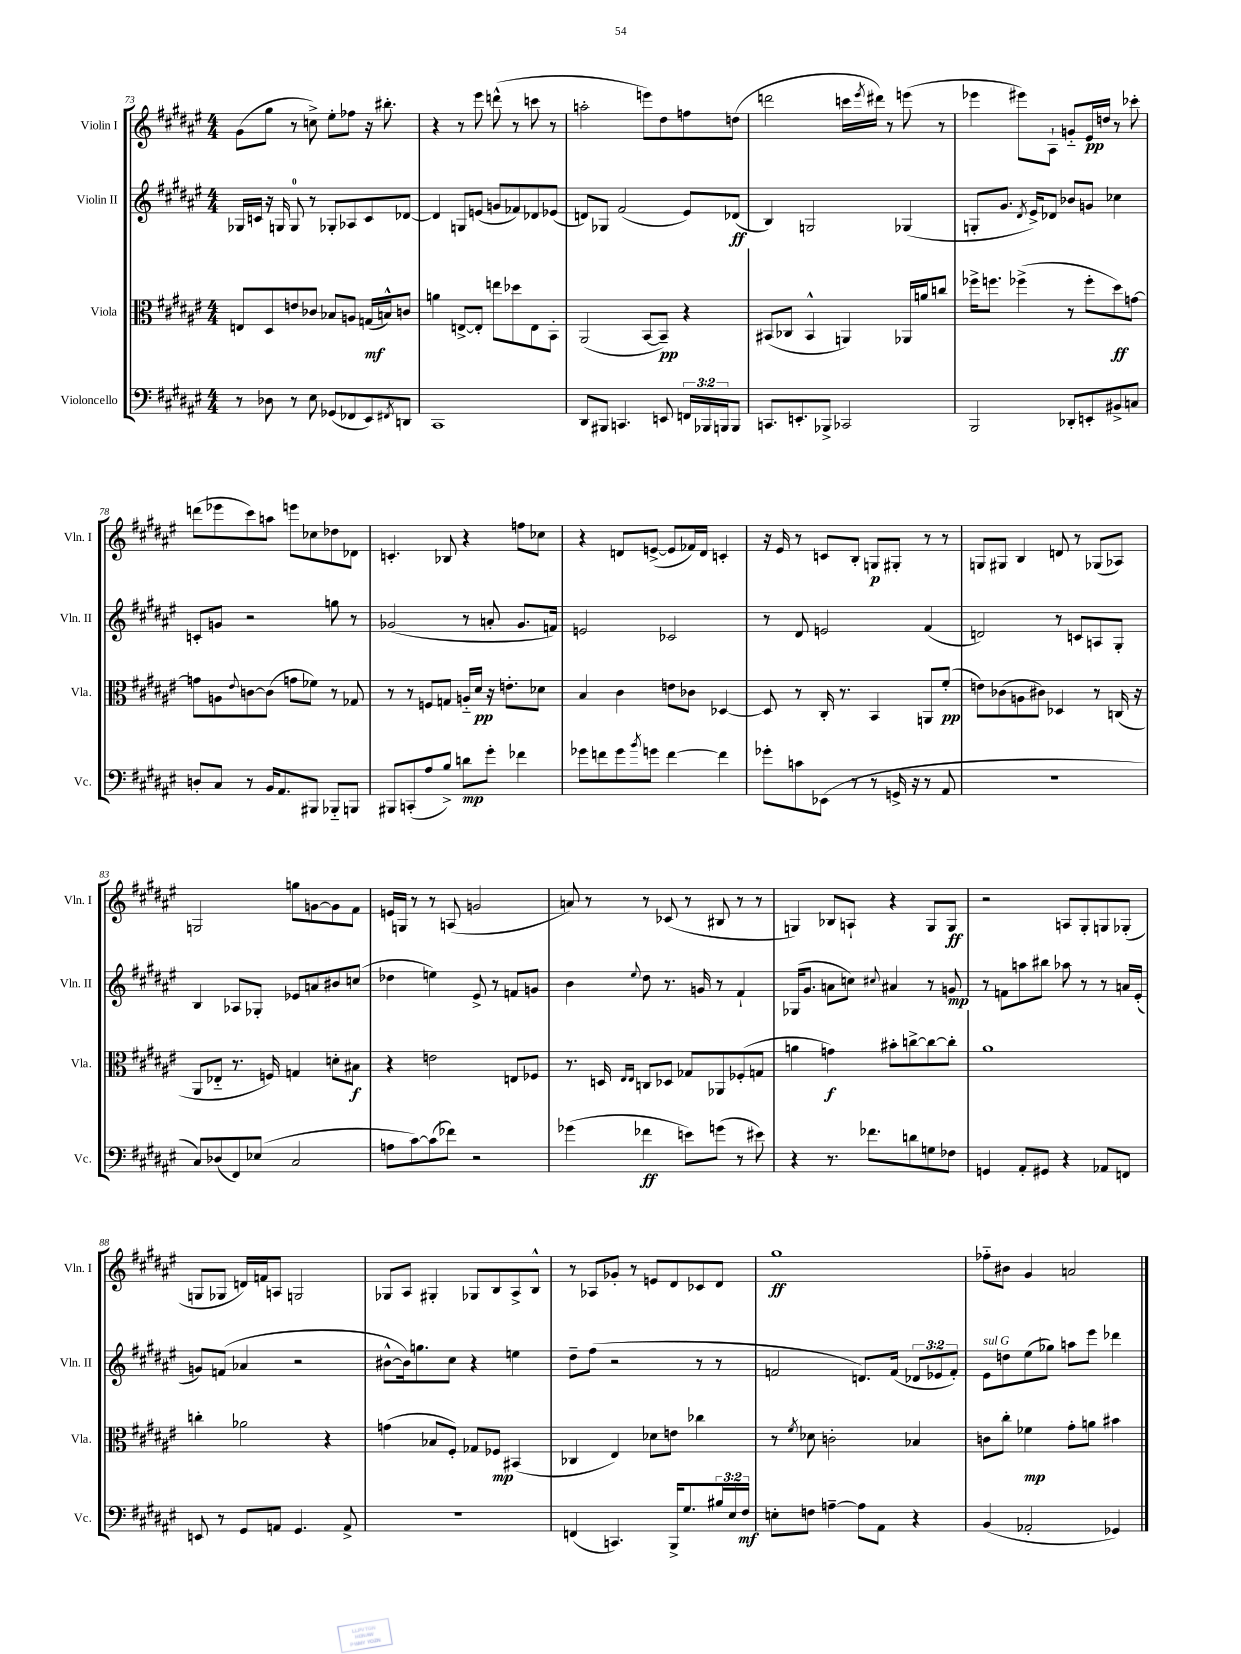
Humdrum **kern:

**kern	**dynam	**kern	**dynam	**kern	**dynam	**kern	**dynam
*part4	*part4	*part3	*part3	*part2	*part2	*part1	*part1
*staff4	*staff4	*staff3	*staff3	*staff2	*staff2	*staff1	*staff1
*I"Violoncello	*	*I"Viola	*	*I"Violin II	*	*I"Violin I	*
*I'Vc.	*	*I'Vla.	*	*I'Vln. II	*	*I'Vln. I	*
*clefF4	*	*clefC3	*	*clefG2	*	*clefG2	*
*k[f#c#g#d#a#e#]	*	*k[f#c#g#d#a#e#]	*	*k[f#c#g#d#a#e#]	*	*k[f#c#g#d#a#e#]	*
*M4/4	*	*M4/4	*	*M4/4	*	*M4/4	*
=73	=73	=73	=73	=73	=73	=73	=73
8r	.	8En/L	.	16G-X/LL	.	(8g#\L	.
.	.	.	.	16cn/JJ	.	.	.
8D-X\	.	8D#/	.	16r	.	8gg#\J	.
.	.	.	.	16Gn/	.	.	.
8r	.	8en/	.	8G/	.	8r	.
8E#\	.	8c-X/J	.	8r	.	8ccn^\)	.
(8GG-X/L	.	8B-X/L	.	8G-X'/L	.	8ee#'\L	.
8FF-X/	.	8An/J	.	8A-X/	.	8ff-X\J	.
8EE#/)	.	(16Gn/LL	mf	8c/	.	16r	.
.	.	16Bn^^/J)	.	.	.	8.bb#X'\	.
8qFF#X/	.	.	.	.	.	.	.
8DDn/J	.	8cn/J	.	[8d-X/J	.	.	.
=74	=74	=74	=74	=74	=74	=74	=74
1CC#	.	4an\	.	4d-/]	.	4r	.
.	.	[8En^/L	.	8Gn/L	.	8r	.
.	.	8E'/J]	.	(8en/J	.	8eee#\	.
.	.	8een\L	.	8gn/L	.	(8dddn^^\	.
.	.	8dd-X\	.	8f-X/)	.	8r	.
.	.	8E\	.	8d-X/	.	8cccn\	.
.	.	8BB'\J	.	(8e-X/J	.	8r	.
=75	=75	=75	=75	=75	=75	=75	=75
8DD#/L	.	(2AA#/	.	8dn/L)	.	2aan'\	.
8BBB#X/J	.	.	.	8G-X/J	.	.	.
4.CCn/	.	.	.	(2f#/	.	.	.
.	.	[8BB/L	.	.	.	8eeen\L)	.
8EEn/	.	8BB~/J])	pp	.	.	8dd#\	.
24FFn/LL	.	4r	.	8e#/L)	.	8ffn\	.
24BBB-X/	.	.	.	.	.	.	.
24BBBn/J	.	.	.	.	.	.	.
8BBB/J	.	.	.	(8d-X/J	ff	(8ddn\J	.
=76	=76	=76	=76	=76	=76	=76	=76
8.CCn/L	.	(8BB#X/L	.	4B/)	.	2dddn\	.
.	.	8C-X/J	.	.	.	.	.
8.EEn'/	.	.	.	.	.	.	.
.	.	4BB#^^/	.	2Gn/	.	.	.
8BBB-X^/J	.	.	.	.	.	.	.
2CC-X/	.	4AAn/)	.	.	.	16cccn\LL	.
.	.	.	.	.	.	8qeee#/	.
.	.	.	.	.	.	16ddd#X\JJ)	.
.	.	.	.	.	.	8r	.
.	.	16AA-X/LL	.	(4G-X/	.	(8eeen\	.
.	.	16an/J	.	.	.	.	.
.	.	8ccn/J	.	.	.	8r	.
=77	=77	=77	=77	=77	=77	=77	=77
2BBB/	.	16ff-X^\KL	.	8Gn'/L	.	4eee-X\	.
.	.	8.ffn\J	.	.	.	.	.
.	.	.	.	8.g#/J	.	.	.
.	.	(4ff-X^\	.	.	.	8eee#X\L)	.
.	.	.	.	8qd#/	.	.	.
.	.	.	.	16e#^/KL)	.	.	.
.	.	.	.	8d-X/J	.	8A#`\J	.
8DD-X'/L	.	8r	.	8b-X/L	.	8gn/L	.
8EEn'/	.	8ff-'\L	.	8gn/J	.	16e#/L	pp
.	.	.	.	.	.	16ddn/JJ	.
8BB#X^/	.	8dd#\)	ff	4cc-X\	.	8r	.
8Cn/J	.	[8gn\J	.	.	.	8ccc-X'\	.
!!LO:LB:g=z
=78	=78	=78	=78	=78	=78	=78	=78
8Dn'/L	.	8gn\L]	.	8cn'/L	.	(8dddn\L	.
8C#/J	.	8An\	.	8gn/J	.	8eee-X\	.
.	.	8qqe#/	.	.	.	.	.
8r	.	[8cn\	.	2r	.	8ccc#\)	.
16BB/KL	.	(8c\J]	.	.	.	8aan\J	.
8.AA#/	.	.	.	.	.	.	.
.	.	8gn\L	.	.	.	8eeen\L	.
8BBB#X/J	.	8f-X\J)	.	.	.	8cc-X\	.
8BBB-X/L	.	8r	.	8ggn\	.	8dd-X\	.
8BBBn/J	.	8G-X/	.	8r	.	8d-X\J	.
=79	=79	=79	=79	=79	=79	=79	=79
8BBB#X/L	.	8r	.	(2g-X/	.	4.cn'/	.
(8CCn'/	.	8r	.	.	.	.	.
8A#/	.	8Fn/L	.	.	.	.	.
8B^/J)	.	8Gn/J	.	.	.	8B-X/	.
8dn\L	mp	16An/LL	.	8r	.	4r	.
.	.	16d#/JJ	pp	.	.	.	.
8g#'\J	.	16r	.	8an'/	.	.	.
.	.	8.en'\L	.	.	.	.	.
4f-X\	.	.	.	8.g-/L	.	8ffn\L	.
.	.	8d-X\J	.	.	.	8cc-X\J	.
.	.	.	.	16fn/Jk)	.	.	.
=80	=80	=80	=80	=80	=80	=80	=80
8g-X\L	.	4B/	.	2en/	.	4r	.
8fn\	.	.	.	.	.	.	.
8g-\	.	4c#\	.	.	.	8dn/L	.
8qb/	.	.	.	.	.	.	.
8gn\J	.	.	.	.	.	([8en^/J	.
[4f\	.	8en\L	.	2c-X/	.	8e/L]	.
.	.	8c-X\J	.	.	.	16f-X/L)	.
.	.	.	.	.	.	16d/JJ	.
4f\]	.	[4D-X/	.	.	.	4cn'/	.
=81	=81	=81	=81	=81	=81	=81	=81
8g-X'\L	.	8D-/]	.	8r	.	16r	.
.	.	.	.	.	.	16e#/	.
8cn\	.	8r	.	8d#/	.	8r	.
(8EE-X\J	.	16C#'/	.	2en/	.	8cn/L	.
.	.	8.r	.	.	.	.	.
8r	.	.	.	.	.	8B'/J	.
8r	.	4BB/	.	.	.	8Gn/L	p
16GGn^/	.	.	.	.	.	8G#X'/J	.
16r	.	.	.	.	.	.	.
8r	.	8AAn/L	.	(4f#/	.	8r	.
8AA#/	.	(8f#'/J	pp	.	.	8r	.
=82	=82	=82	=82	=82	=82	=82	=82
1r	.	8en\L)	.	2dn/)	.	8Gn/L	.
.	.	(8c-X\	.	.	.	8G#X/J	.
.	.	8An\	.	.	.	4B/	.
.	.	8c#X\J)	.	.	.	.	.
.	.	4D-X/	.	8r	.	8dn/	.
.	.	.	.	8cn/L	.	8r	.
.	.	8r	.	8An/	.	(8G-X/L	.
.	.	(16Cn/	.	8G#'/J	.	8A-X/J)	.
.	.	16r	.	.	.	.	.
!!LO:LB:g=z
=83	=83	=83	=83	=83	=83	=83	=83
8C#/L)	.	8AA#/L	.	4B/	.	2Gn/	.
(8D-X/	.	8E-X/J	.	.	.	.	.
8FF#/)	.	8.r	.	8A-X/L	.	.	.
(8E-X/J	.	.	.	8G-X'/J	.	.	.
.	.	16Fn/)	.	.	.	.	.
2C#/	.	4Gn/	.	8e-X/L	.	8ggn\L	.
.	.	.	.	8an/	.	[8gn\	.
.	.	8dn'\L	.	8b#X/	.	8g\]	.
.	.	8B#X\J	f	(8ccn/J	.	8f#\J	.
=84	=84	=84	=84	=84	=84	=84	=84
8An\L	.	4r	.	4dd-X\	.	16en/LL	.
.	.	.	.	.	.	16Gn/JJ	.
[8c#\)	.	.	.	.	.	8r	.
(8c#\]	.	2en\	.	4een\)	.	8r	.
8f-X\J)	.	.	.	.	.	(8An/	.
2r	.	.	.	8e#^/	.	2gn/	.
.	.	.	.	8r	.	.	.
.	.	8En/L	.	8fn/L	.	.	.
.	.	8F-X/J	.	8gn/J	.	.	.
=85	=85	=85	=85	=85	=85	=85	=85
(4g-X\	.	8.r	.	4b\	.	8an/)	.
.	.	.	.	.	.	8r	.
.	.	16Dn/	.	.	.	.	.
.	.	16qqE#/LL	.	.	.	.	.
.	.	16qqE#/JJ	.	8qqee#/	.	.	.
4f-X\	ff	8Cn/L	.	8dd#\	.	8r	.
.	.	8D-X/J	.	8.r	.	(8c-X/	.
8en\L)	.	8G-X/L	.	.	.	8r	.
.	.	.	.	16gn/	.	.	.
(8gn\J	.	8AA-X/	.	8r	.	8B#X/	.
8r	.	(8F-X'/	.	4f#`/	.	8r	.
8e#X\)	.	8Gn/J	.	.	.	8r	.
=86	=86	=86	=86	=86	=86	=86	=86
4r	.	4an\	.	(16G-X/KL	.	4Gn/)	.
.	.	.	.	8.g#/J	.	.	.
8.r	.	4gn\)	f	8an\L	.	8B-X/L	.
.	.	.	.	8ccn\J)	.	8An`/J	.
8.f-X\L	.	.	.	.	.	.	.
.	.	.	.	8qqcc#X/	.	.	.
.	.	8b#X'\L	.	4a#X/	.	4r	.
8dn\	.	[8ccn^\	.	.	.	.	.
8Gn\	.	8cc\_	.	8r	.	8G/L	.
8F-X\J	.	8cc'\J]	.	8gn/	mp	8G/J	ff
=87	=87	=87	=87	=87	=87	=87	=87
4GGn/	.	1a#	.	8r	.	2r	.
.	.	.	.	8fn\L	.	.	.
8AA#'/L	.	.	.	8aan\	.	.	.
8GG#X/J	.	.	.	8bb#X\J	.	.	.
4r	.	.	.	8aa-X\	.	8An/L	.
.	.	.	.	8r	.	8G#'/	.
8AA-X/L	.	.	.	8r	.	8Gn/	.
8FFn/J	.	.	.	16an/LL	.	(8G-X'/J	.
.	.	.	.	(16e#'/JJ	.	.	.
!!LO:LB:g=z
=88	=88	=88	=88	=88	=88	=88	=88
8EEn/	.	4ccn'\	.	8gn/L)	.	8Gn/L	.
8r	.	.	.	(8fn/J	.	8G-X/J	.
8GG#/L	.	2a-X\	.	4a-X/	.	16dn/LL)	.
.	.	.	.	.	.	16fn/J	.
8AAn/J	.	.	.	.	.	8An/J	.
4.GG#/	.	.	.	2r	.	2Gn/	.
.	.	4r	.	.	.	.	.
8AA^/	.	.	.	.	.	.	.
=89	=89	=89	=89	=89	=89	=89	=89
1r	.	(4gn\	.	[8b#X^^\L	.	8G-X/L	.
.	.	.	.	16b#\k])	.	8A#/J	.
.	.	.	.	8.ggn\	.	.	.
.	.	8B-X/L	.	.	.	4G#X'/	.
.	.	8F#'/J)	.	8cc#\J	.	.	.
.	.	8G-X/L	.	4r	.	8G-X/L	.
.	.	8F-X/J	mp	.	.	8B/	.
.	.	(4BB#X/	.	4een\	.	8A#^/	.
.	.	.	.	.	.	8B^^/J	.
=90	=90	=90	=90	=90	=90	=90	=90
(4FFn/	.	4C-X/	.	8dd#~\L	.	8r	.
.	.	.	.	(8ff#\J	.	8A-X/L	.
4.CCn/)	.	4E#/)	.	2r	.	8g-X'/J	.
.	.	.	.	.	.	8r	.
.	.	8d-X\L	.	.	.	8en/L	.
16BBB^/KL	.	8en\J	.	.	.	8d#/	.
8.G#/	.	.	.	.	.	.	.
.	.	4cc-X\	.	8r	.	8c-X/	.
24B#X/L	.	.	.	8r	.	8d#/J	.
24E#/	.	.	.	.	.	.	.
24F#/JJ	mf	.	.	.	.	.	.
=91	=91	=91	=91	=91	=91	=91	=91
8En'\L	.	8r	.	2fn/	.	1gg#	ff
.	.	8qf#/	.	.	.	.	.
8Fn\J	.	8d-X\	.	.	.	.	.
[4An~\	.	2cn'\	.	.	.	.	.
8A\L]	.	.	.	8.dn/L)	.	.	.
8AA#\J	.	.	.	.	.	.	.
.	.	.	.	(16f/Jk	.	.	.
4r	.	4B-X/	.	12d-X/L	.	.	.
.	.	.	.	12e-X/	.	.	.
.	.	.	.	12f'/J)	.	.	.
=92	=92	=92	=92	=92	=92	=92	=92
!	!	!	!	!LO:TX:a:i:t=sul G	!	!	!
(4BB/	.	8cn\L	.	8e#\L	.	8ff-X\L	.
.	.	8cc#'\J	.	8ddn\	.	8b#X\J	.
2AA-X'/	.	4f-X\	mp	(8ee#\	.	4g#/	.
.	.	.	.	8gg-X\J)	.	.	.
.	.	8g#'\L	.	8aan\L	.	2an/	.
.	.	8an\J	.	8eee#\J	.	.	.
4GG-X/)	.	4b#X\	.	4ddd-X\	.	.	.
==	==	==	==	==	==	==	==
*-	*-	*-	*-	*-	*-	*-	*-
